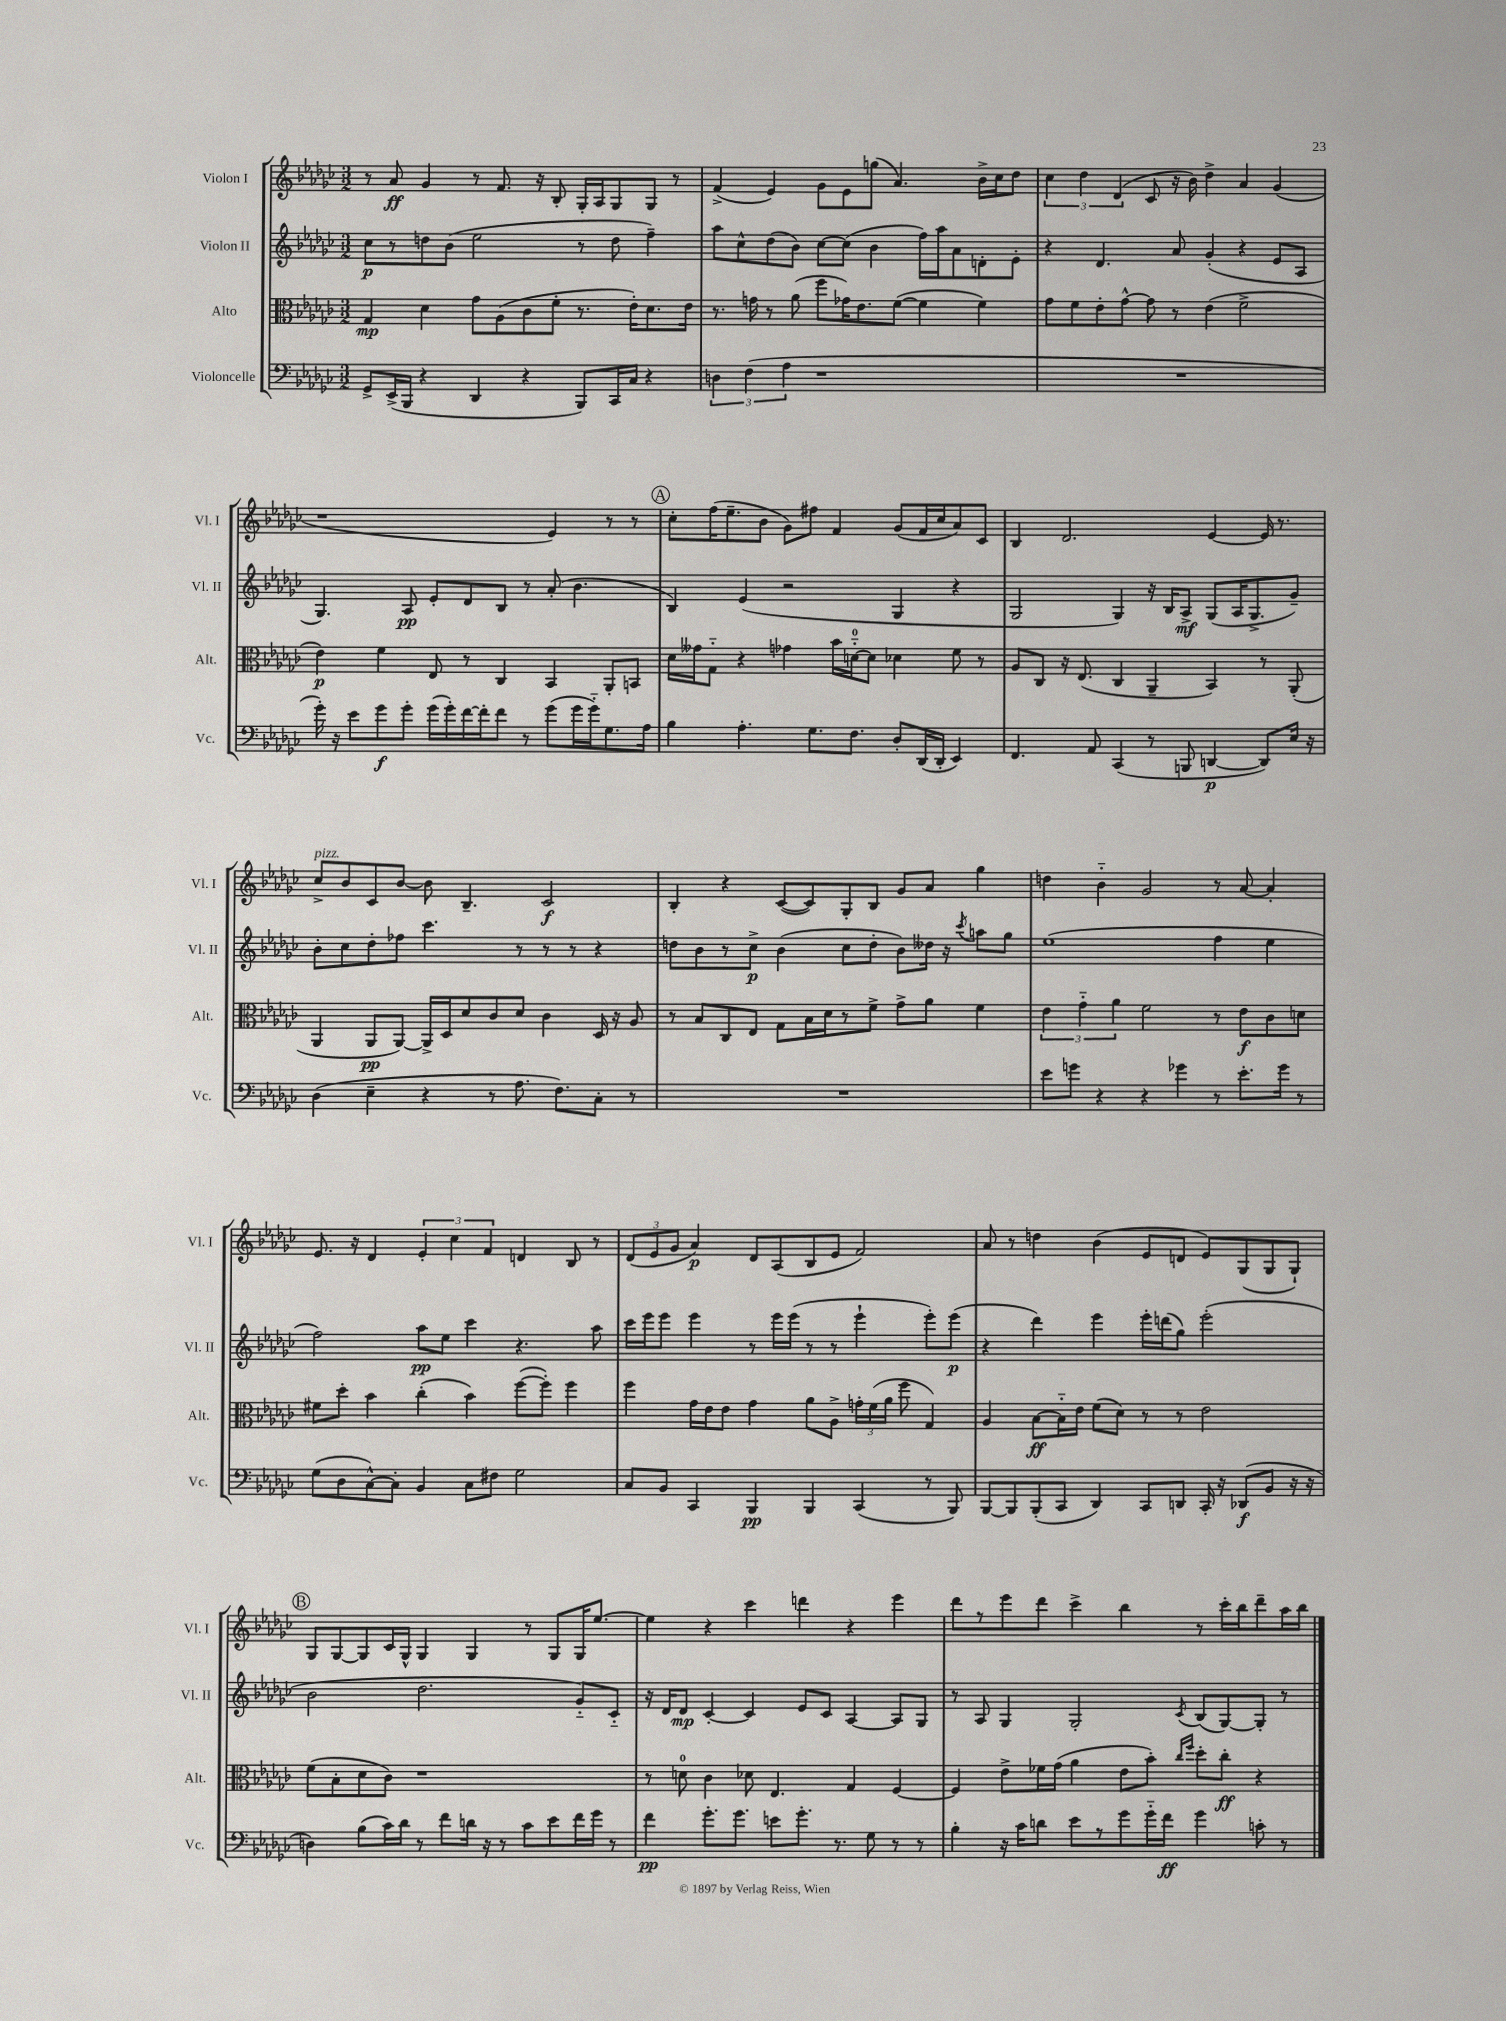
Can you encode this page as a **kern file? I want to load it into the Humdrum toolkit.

**kern	**kern	**kern	**kern
*staff4	*staff3	*staff2	*staff1
*clefF4	*clefC3	*clefG2	*clefG2
*k[b-e-a-d-g-c-]	*k[b-e-a-d-g-c-]	*k[b-e-a-d-g-c-]	*k[b-e-a-d-g-c-]
*M3/2	*M3/2	*M3/2	*M3/2
8GG-^	4G-	8cc-	8r
(16EE-^	.	8r	8a-
16BBB-	.	.	.
4r	4d-	8dd	4g-
.	.	(8b-	.
4DD-	8g-	2ee-	8r
.	(8A-	.	8.f
4r	8c-	.	.
.	.	.	16r
.	8f'	.	8B-'
8BBB-)	8.r	8r	16G-'
.	.	.	16A-
16CC-	.	8dd	8G-
16C-	16e-')	.	.
4r	8.d-	4ff~)	8G-
.	.	.	8r
.	16e-	.	.
=	=	=	=
6D	8.r	8aa-	(4f^
.	.	8cc-^^	.
(6F	.	.	.
.	16g	.	.
.	8r	(8dd-	4e-)
6A-	.	.	.
.	(8a-	8b-)	.
1r	8ff	[8cc-	8g-
.	16g-)	(8cc-]	8e-
.	8.e-	.	.
.	.	4b-	(8gg
.	([8f	.	4.a-)
.	4f]	16ff)	.
.	.	16aa-	.
.	.	8a-	.
.	4f)	8d'	16b-^
.	.	.	16cc-
.	.	8e-'	8dd-
=	=	=	=
1.r	8g-	4r	6cc-
.	8f	.	.
.	.	.	6dd-
.	8e-'	4.d-	.
.	.	.	(6d-
.	[8g-^^	.	.
.	8g-]	.	8c-
.	8r	8a-	16r
.	.	.	16b-)
.	(4e-	(4g-'	4dd-^
.	2f^	4r	4a-
.	.	8e-	(4g-
.	.	8A-	.
=	=	=	=
16g-')	4e-)	4.G-)	1r
16r	.	.	.
8e-	.	.	.
8g-	4f	.	.
8g-'	.	8A-	.
(16g-	8E-	8e-'	.
16g-')	.	.	.
[16f	8r	8d-	.
16f']	.	.	.
8f	4C-	8B-	.
8r	.	8r	.
(8g-	4BB-	(8a-'	4e-)
16g-	.	4.b-	.
16g-'~)	.	.	.
8.G-	8AA-'	.	8r
.	8BB	.	8r
16A-	.	.	.
=	=	=	=
4B-	16d-	4B-)	8cc-'
.	16g--	.	.
.	8G-'~	.	(16ff
.	.	.	8.ee-~
4.A-'	4r	(4e-	.
.	.	.	8b-
.	4g-	2r	8g-)
8.G-	.	.	8ff#
.	16b-	.	4f
8.F	[16d'~	.	.
.	8d]	.	.
8D-'	4d-	4G-	(8g-
(16DD-	.	.	16f
16DD-'	.	.	16cc-
4EE-)	8f	4r	8a-)
.	8r	.	8c-
=	=	=	=
4.FF	8A-	2G-	4B-
.	8C-	.	.
.	16r	.	2.d-
.	(8.E-	.	.
8AA-	.	.	.
(4CC-	4C-	4G-)	.
8r	4AA-~	16r	.
.	.	16B-	.
8BBB	.	8A-^	.
[4DD	4BB-)	(8G-	[4e-
.	.	16A-	.
.	.	8.G-^	.
8DD])	8r	.	16e-]
.	.	.	8.r
16E-	(8AA-'	8g-~)	.
16r	.	.	.
=	=	=	=
(4D-	4AA-	8b-'	8cc-^
.	.	8cc-	8b-
4E-~	8AA-	8dd-'	8c-
.	[8AA-)	8ff-	[8b-
4r	16AA-^]	4.ccc-	8b-]
.	16D-	.	.
.	8d-	.	4.B-~
8r	8c-	.	.
8.A-	8d-	8r	.
.	4c-	8r	2c-
8.F)	.	.	.
.	.	8r	.
8C-'	16D-	4r	.
.	16r	.	.
8r	8A-	.	.
=	=	=	=
1.r	8r	8dd	4B-'
.	8B-	8b-	.
.	8C-	8r	4r
.	8E-	8cc-^	.
.	8G-	(4b-	([8c-
.	16B-	.	8c-])
.	16d-	.	.
.	8r	8cc-	8G-'
.	8f^	8dd'	8B-
.	8g-^	8b-)	8g-
.	8a-	16dd--	8a-
.	.	16r	.
.	.	8qccc-	.
.	4f	8aa	4gg-
.	.	8gg-	.
=	=	=	=
8e-	6e-	(1ee-	4dd
8g	.	.	.
.	6g-'~	.	.
4r	.	.	4b-'~
.	6a-	.	.
4r	2f	.	2g-
4g-	.	.	.
8r	8r	4ff	8r
8.e-'	8e-	.	[8a-
.	8c-	4ee-	4a-']
16g-	.	.	.
8r	8d	.	.
=	=	=	=
(8G-	8f#	2ff)	8.e-
8D-	8dd-'	.	.
.	.	.	16r
[8C-^^)	4b-	.	4d-
8C-']	.	.	.
4BB-	(4cc-'	8aa-	6e-'
.	.	8ee-	.
.	.	.	6cc-
8C-	4b-)	4ccc-	.
.	.	.	6f
8F#	.	.	.
2G-	([8ff	4.r	4d
.	8ff'])	.	.
.	4ff	.	8B-
.	.	8aa-	8r
=	=	=	=
8C-	4ff	16ccc-	(12d-
.	.	16eee-	.
.	.	.	12e-
8BB-	.	8eee-	.
.	.	.	12g-
4CC-	16g-	4eee-	4a-)
.	16e-	.	.
.	8e-	.	.
4BBB-	4g-	8r	8d-
.	.	16eee-	(8A-
.	.	(16eee-	.
4BBB-	8a-	8r	8B-
.	8A-^	8r	8e-
(4CC-	24g'	4eee-`	2f)
.	(24f	.	.
.	24a-	.	.
.	8ff	.	.
8r	4G-)	8eee-')	.
8BBB-)	.	(8eee-	.
=	=	=	=
[8BBB-	4A-	4r	8a-
8BBB-]	.	.	8r
(8BBB-'	[8B-	4ddd-)	4dd
8CC-	16B-'~]	.	.
.	16e-	.	.
4DD-)	(8f	4eee-	(4b-
.	8d-)	.	.
8CC-	8r	16eee-'	8e-
.	.	(16ddd	.
8DD	8r	8gg-)	8d
16CC-'	2e-	(2eee-'	8e-)
16r	.	.	.
(8DD-	.	.	(8G-
8BB-	.	.	8G-
16r	.	.	8G-`)
16r	.	.	.
=	=	=	=
4D)	(8f	2b-	8G-
.	8B-'	.	[8G-
(8B-	8d-	.	8G-]
16c-)	8c-)	.	16c-
16d-	.	.	16G-^^
8r	1r	2.dd-	4G-
8f	.	.	.
16d	.	.	4G-
16r	.	.	.
8r	.	.	.
8c-	.	.	8r
8e-	.	.	8G-
16f	.	8g-'~)	16G-
16g-	.	.	[8.ee-
8r	.	8c-'~	.
=	=	=	=
4f	8r	16r	4ee-]
.	.	16d-	.
.	8d	8d-	.
8.g-'	4c-	[4c-'	4r
8.g-	.	.	.
.	8d-	4c-]	4ccc-
8e	4.E-	.	.
8.g-'	.	8e-	4ddd
.	.	8c-	.
8.r	.	.	.
.	4G-	[4A-	4r
8G-	.	.	.
8r	[4F	8A-]	4eee-
8r	.	8G-	.
=	=	=	=
4B-'	4F]	8r	8ddd-
.	.	8A-	8r
16r	8e-^	4G-	8eee-
16c-	.	.	.
8d	16f-	.	8ddd-
.	(16g-	.	.
8e-	4a-	2G-'	4ccc-^
8r	.	.	.
8g-	8e-	.	4bb-
16g-'~	8b-')	.	.
16f	.	.	.
.	16qqcc-	.	.
.	16qqff	8qc-	.
4g-	8dd-'	(8B-	8r
.	8cc-'	[8G-)	16ccc-'
.	.	.	16bb-
8c'	4r	8G-']	8ddd-~
8r	.	8r	16aa-
.	.	.	16bb-
==	==	==	==
*-	*-	*-	*-
